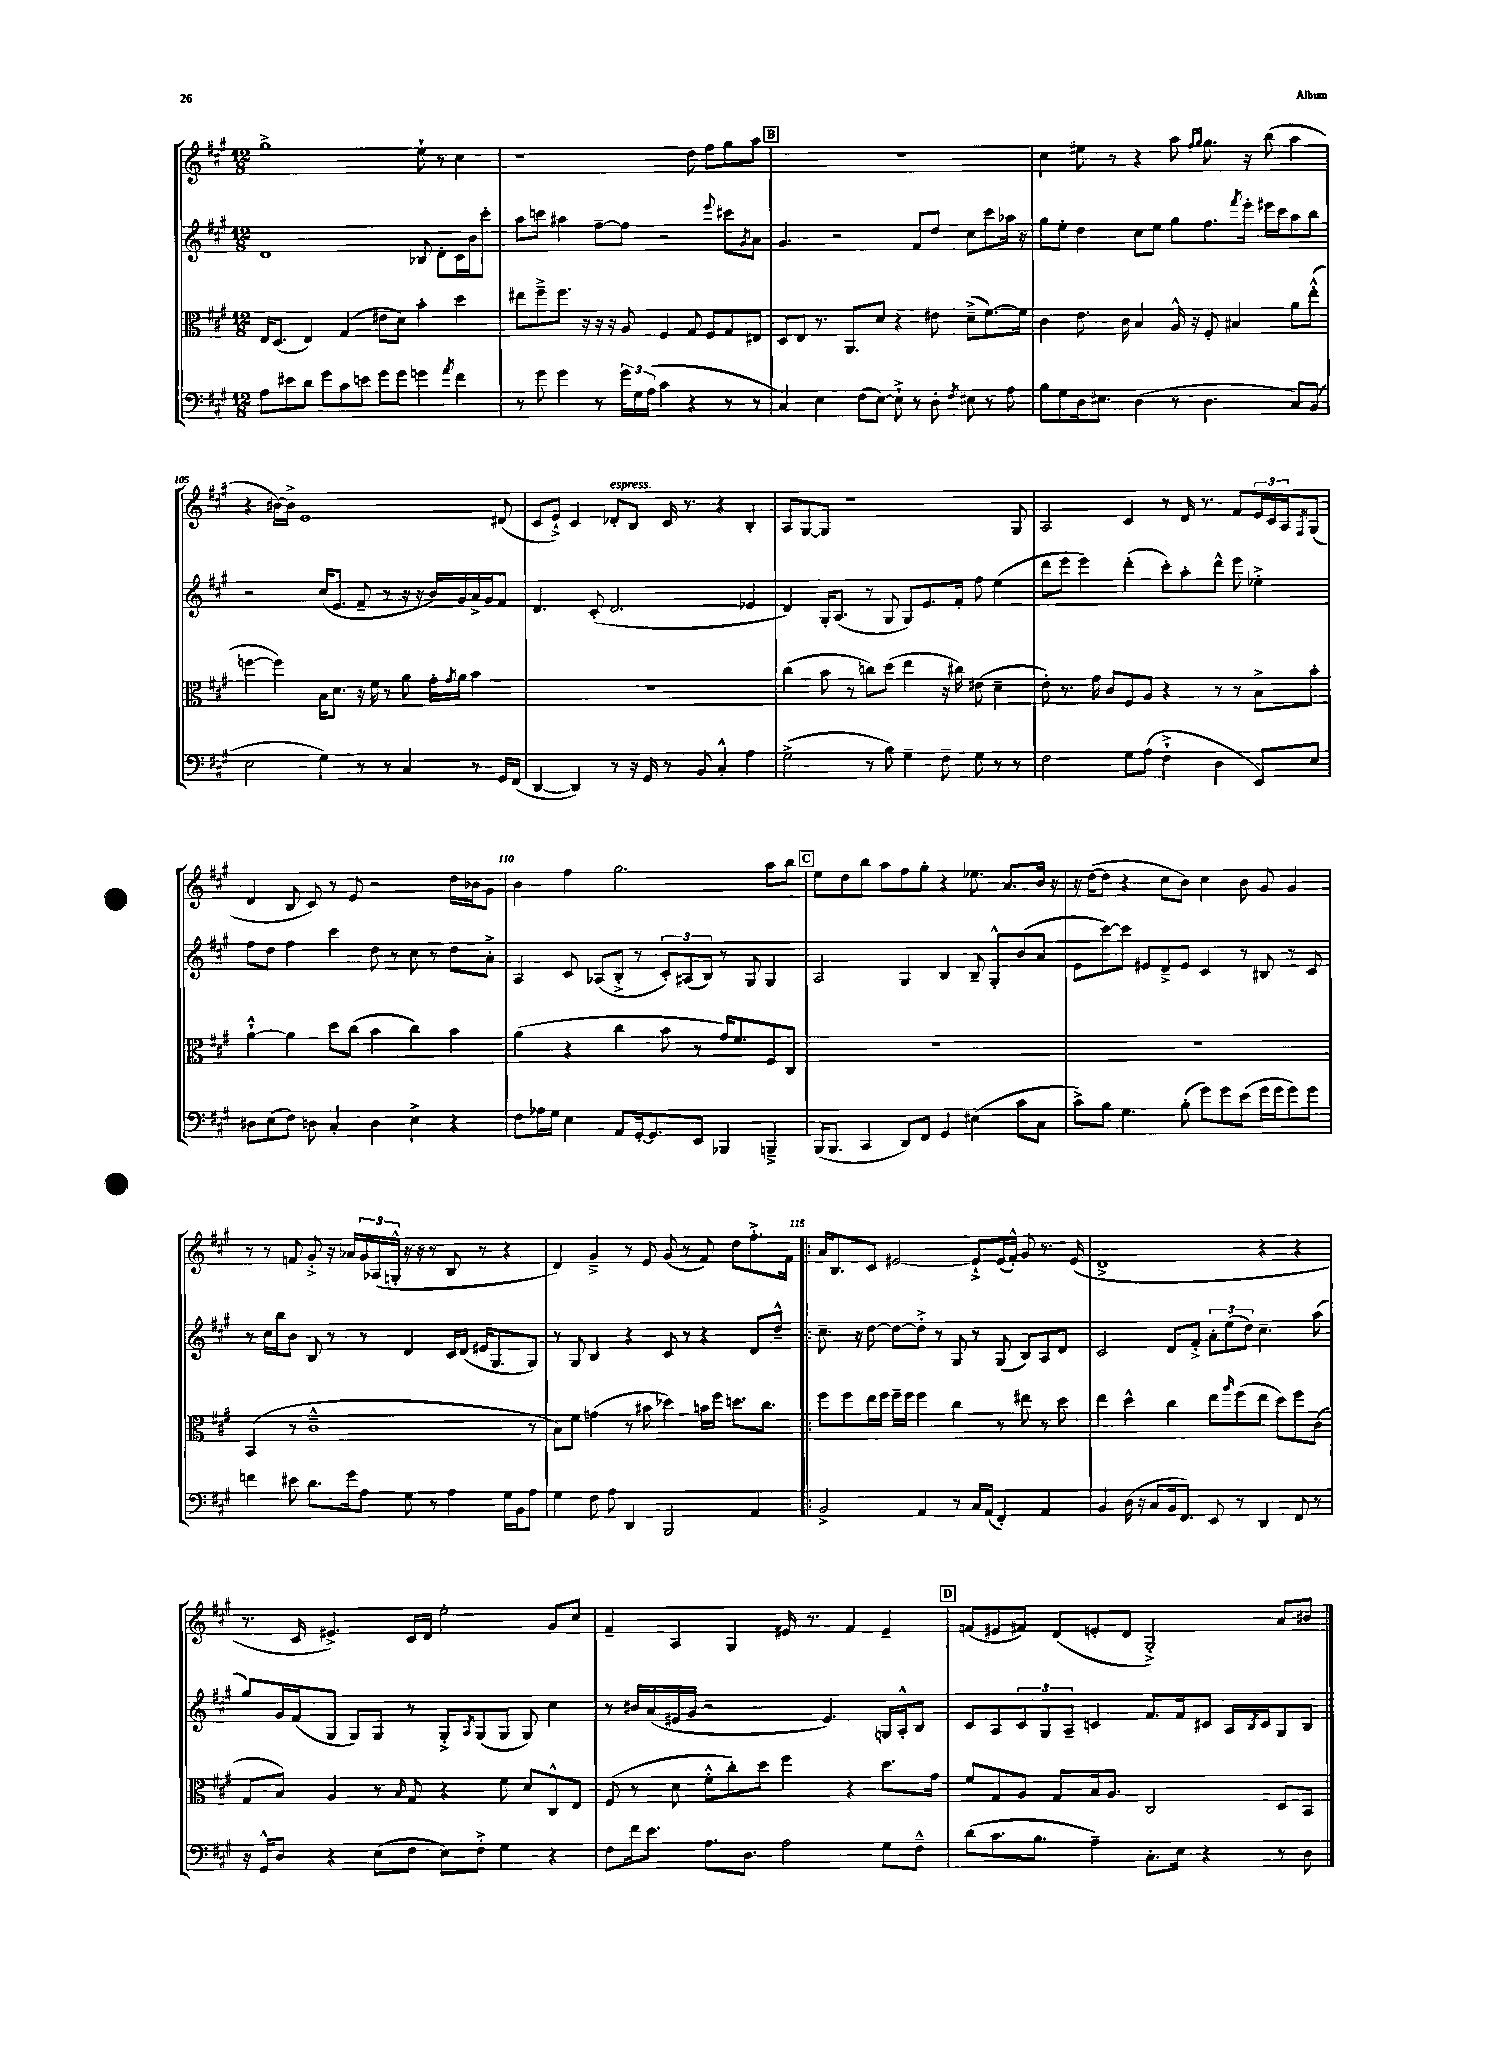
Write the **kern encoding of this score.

**kern	**kern	**kern	**kern
*staff4	*staff3	*staff2	*staff1
*clefF4	*clefC3	*clefG2	*clefG2
*k[f#c#g#]	*k[f#c#g#]	*k[f#c#g#]	*k[f#c#g#]
*M12/8	*M12/8	*M12/8	*M12/8
8A	16E	1d	1gg#^
.	(8.D	.	.
8e#	.	.	.
8d	4E)	.	.
8g#	.	.	.
8c#	(4G#	.	.
8e	.	.	.
8g#	8e#	.	.
8g#	8d)	.	.
4g	4b'	8B-	8ee`
.	.	8d'	8r
8qa	.	.	.
4f#	4dd	16c#	4cc#
.	.	16b	.
.	.	8ccc#'	.
=	=	=	=
8r	8ee#	8aa	1r
8g#	8ff#~^	8ccc	.
4g#	8.ff#	4aa#	.
.	16r	.	.
8r	16r	[8ff#~	.
.	16r	.	.
24g#	8A	8ff#]	.
24G#	.	.	.
(24A	.	.	.
4c#	4F#	2r	.
4r	8G#	.	8dd
.	8F#	.	8ff#
.	.	8qqeee	.
8r	8G#	8ccc#	8gg#
.	.	8qg#	.
8r	8E#	8a	8aa
=	=	=	=
4C#)	8D	4.g#	1.r
.	8E	.	.
4E	8.r	.	.
.	.	2r	.
.	8.AA	.	.
(8F#	.	.	.
[8E)	8d	.	.
8E`^]	4r	.	.
8r	.	8f#	.
8D'	8e#	8dd	.
8qF#	.	.	.
8E#	(8d~^	8cc#	.
8r	[8.f#)	8ccc#	.
8A	.	16aa-	.
.	16f#]	16r	.
=	=	=	=
8B	4c#	8gg#	4cc#
8G#	.	8ee'	.
16D	8.e	4dd	8ee#
8.E#	.	.	.
.	.	.	8r
.	16c#	.	.
(4D	4B	8cc#	4r
.	.	8ee	.
8r	16A^^	8gg#	8aa
.	16r	.	.
.	.	.	16qqff#
.	.	.	16qqgg#
4.D	8F#'	8.ff#	8.gg#
.	4B#	.	.
.	.	8qfff#	.
.	.	16eee'	16r
.	.	16eee#	(8bb
.	.	16ccc#	.
8C#)	8a	8aa	4aa
(8BB	(8ee'^^	8bb	.
=	=	=	=
2E	[4ff	2r	4r
.	4ff])	.	[16b#)
.	.	.	16b#^]
.	.	.	1e
4G#)	16B	(16cc#	.
.	8.d	8.e	.
8r	16r	8f#~	.
.	16f#	.	.
8r	8r	8r	.
4C#	8a	16r	.
.	.	16r	.
.	16g#'	16b)	.
.	8qg#	.	.
.	16a	16g#	.
8r	4b	16a^	.
.	.	16g#	.
16GG#	.	8f#	(8d#
(16FF#	.	.	.
=	=	=	=
[4DD	1.r	4.d	8c#
.	.	.	8e`^)
4DD])	.	.	4c#
.	.	(8c#'	.
8r	.	2.d	8d-'
16r	.	.	8B
16GG#	.	.	.
8r	.	.	16c#
.	.	.	8.r
8BB	.	.	.
4C#'^^	.	.	4r
4A	.	4e-	4B'
=	=	=	=
(2G#^	(4cc#	4d)	8A
.	.	.	[8G#
.	8b	16G#'	8G#]
.	.	(8.A	.
.	8r	.	1r
8r	8cc)	8r	.
8B)	(8dd	8G#	.
4G#~	4ee	8G#)	.
.	.	8.e	.
8F#~	16r	.	.
.	16cc#)	16f#'	.
8G#	(8e#	8ff#	.
8r	4d~	(4ee	.
8r	.	.	8G#
=	=	=	=
2F#	8e')	8ddd	2A
.	8.r	8eee	.
.	.	4eee)	.
.	16g#	.	.
.	8c#	.	.
8G#	8F#	(4ddd'	4c#
(8A	8A	.	.
4F#`^	4r	8ccc#')	8r
.	.	8aa'	16d
.	.	.	8.r
4D	8r	8ddd^^	.
.	8r	8eee	8f#
8EE)	8B^	4ee-'^	24e
.	.	.	24c#
.	.	.	24A
.	.	.	8qF#
8E	8b'	.	(8G#
=	=	=	=
8D#	[4a`^^	8ff#	4d
(8E	.	8dd	.
8F#)	4a]	4ff#	8B
8D	.	.	8c#)
4C#'	8dd	4ccc#	8r
.	(8cc#	.	8e
4D	4b	8dd	2r
.	.	8r	.
4E^	4cc#)	8cc#	.
.	.	8r	.
4r	4b	8dd	16dd
.	.	.	16b-
.	.	8a'^	8g#
=	=	=	=
8F#	(4a	4A	4b
16A-	.	.	.
16G#	.	.	.
4E	4r	8c#	4ff#
.	.	(8A-	.
8AA	4cc#	8B'^	2.gg#
[16GG#'	.	8r	.
8.GG#]	.	.	.
.	8b	12c#')	.
.	.	(12A#	.
8EE	8r	.	.
.	.	12B)	.
4BBB-	16g#)	8r	.
.	8.f#	.	.
.	.	8G#	.
4BBB~^	8F#	4G#	8aa
.	8C#	.	8bb
=	=	=	=
(16BBB	1.r	2A	8ee
8.BBB	.	.	.
.	.	.	8dd
4CC#	.	.	8bb
.	.	.	8aa
8DD)	.	4G#	8ff#
8FF#	.	.	8gg#'
4GG#	.	4B	4r
(4E#	.	8B~	8.ee-
.	.	8G#'^^	.
.	.	.	8.a
8c#	.	(8b	.
8C#	.	8a	16b
.	.	.	16r
=	=	=	=
8c#^)	1.r	8e	16r
.	.	.	([16dd
8B	.	[8ccc#)	8dd]
4.G#	.	8ccc#]	4r
.	.	8e#	.
.	.	8d~^	8cc#
(8B'	.	8e#	8b)
8g#)	.	4c#	4cc#
8g#	.	.	.
(8e	.	8r	8b
16g#	.	8B#	8g#
16g#	.	.	.
8g#)	.	8r	4g#
8g#	.	8c#	.
=	=	=	=
4f	(4BB	8r	8r
.	.	16cc#	8r
.	.	16bb	.
8e#	8r	8b	8f
8.d	1c#~^^	8B	8g#'^
.	.	8r	16r
16g#	.	.	16a-
8A	.	8r	24g#
.	.	.	(24A-
.	.	.	24G'^^
8G#	.	4d	16r
.	.	.	16r
8r	.	.	8r
4A	.	16c#	8B
.	.	(16d	.
.	.	16e#	8r
.	.	8.G#	.
16G#	.	.	4r
16BB	.	.	.
8A	8r	8G#)	.
=	=	=	=
4G#	8B)	8r	4d)
.	8f#	8G#	.
8F#	(4g	4B	4g#~^
8A	.	.	.
4DD	8r	4r	8r
.	8b#	.	8e
2BBB	4dd-)	8c#	(8g#
.	.	8r	8r
.	16b	4r	8f#)
.	16ff#	.	.
.	8.dd	.	8dd
4AA	.	8d	8.ff#'^
.	8.cc#	.	.
.	.	8dd~^^	.
.	.	.	16f#
=!|:	=!|:	=!|:	=!|:
2BB^	8ff#	8.cc#~	16a
.	.	.	8.B
.	8ff#	.	.
.	.	16r	.
.	16ee	[8dd	8c#
.	16ff#	.	.
.	16ff#~	8dd_	[2e#
.	16ff#	.	.
4AA	4ff#	8dd'^]	.
.	.	8r	.
8r	4cc#	8G#	.
16C#	.	8r	8e#`^]
(16AA	.	.	.
4FF#')	8r	(8G#	(16e#
.	.	.	16f#'^^)
.	8ee#	8B)	8g#
4AA	8r	8A	8.r
.	8dd	8d	.
.	.	.	(16e#
=	=	=	=
4BB	4ee	2c#	1d^
(16D	4dd^^	.	.
16r	.	.	.
8C#	.	.	.
16BB	4cc#	8d	.
8.FF#)	.	.	.
.	.	8f#'^	.
8EE	8ee	12a'	.
.	.	(12ee	.
.	16qqaa	.	.
8r	(8ff#	.	.
.	.	12dd)	.
4DD	8ee	4.cc#~	4r
.	8dd)	.	.
8FF#	8ff#	.	4r
8r	(8c#	(8aa	.
=	=	=	=
16r	8G#	8gg#)	8.r
16GG#^^	.	.	.
8D	8B)	16g#	.
.	.	(16f#	16c#
4r	4A	8G#	4.e#^)
.	.	8G#)	.
(8E	8r	8G#	.
.	16qqB	.	.
8F#	8G#	8r	16c#
.	.	.	16d
8E)	4r	8G#'^	2ee'
.	.	8qA	.
8F#'^	.	(8G#	.
4G#	8f#	8G#	.
.	8d	8G#)	.
4r	8C#^^	4cc#	8g#
.	8E	.	8cc#
=	=	=	=
8F#	(8F#	8r	4f#~
16f#	8r	16b#	.
8.e	.	(16a	.
.	8d	16e#	4A
.	.	16g#	.
8.A	8f#'^^	2r	.
.	8cc#')	.	4G#
8.D	.	.	.
.	8dd	.	.
2A	4ff#	.	16e#
.	.	.	8.r
.	.	4.e#)	.
.	4r	.	4f#
8G#	8.dd	16G	4e#~
.	.	16A'^^	.
8F#~^^	.	8B	.
.	16g#	.	.
=	=	=	=
(8d	8f#	8c#	(8f
8.c#	8G#	8A	8e#
.	8A	12c#	8f#)
8.B	.	.	.
.	.	12G#	.
.	8G#	.	(8d
.	.	12A~	.
4A~)	16B	4c	8e'
.	8.A	.	.
.	.	.	8d
8.C#'	2C#	8.f#	2G#'^)
16E	.	16f#	.
4r	.	8c#	.
.	.	16A	.
.	.	8qB	.
.	.	16c#	.
8r	8D	8G#	8a
8D	8BB	8B	8b#
==	==	==	==
*-	*-	*-	*-
